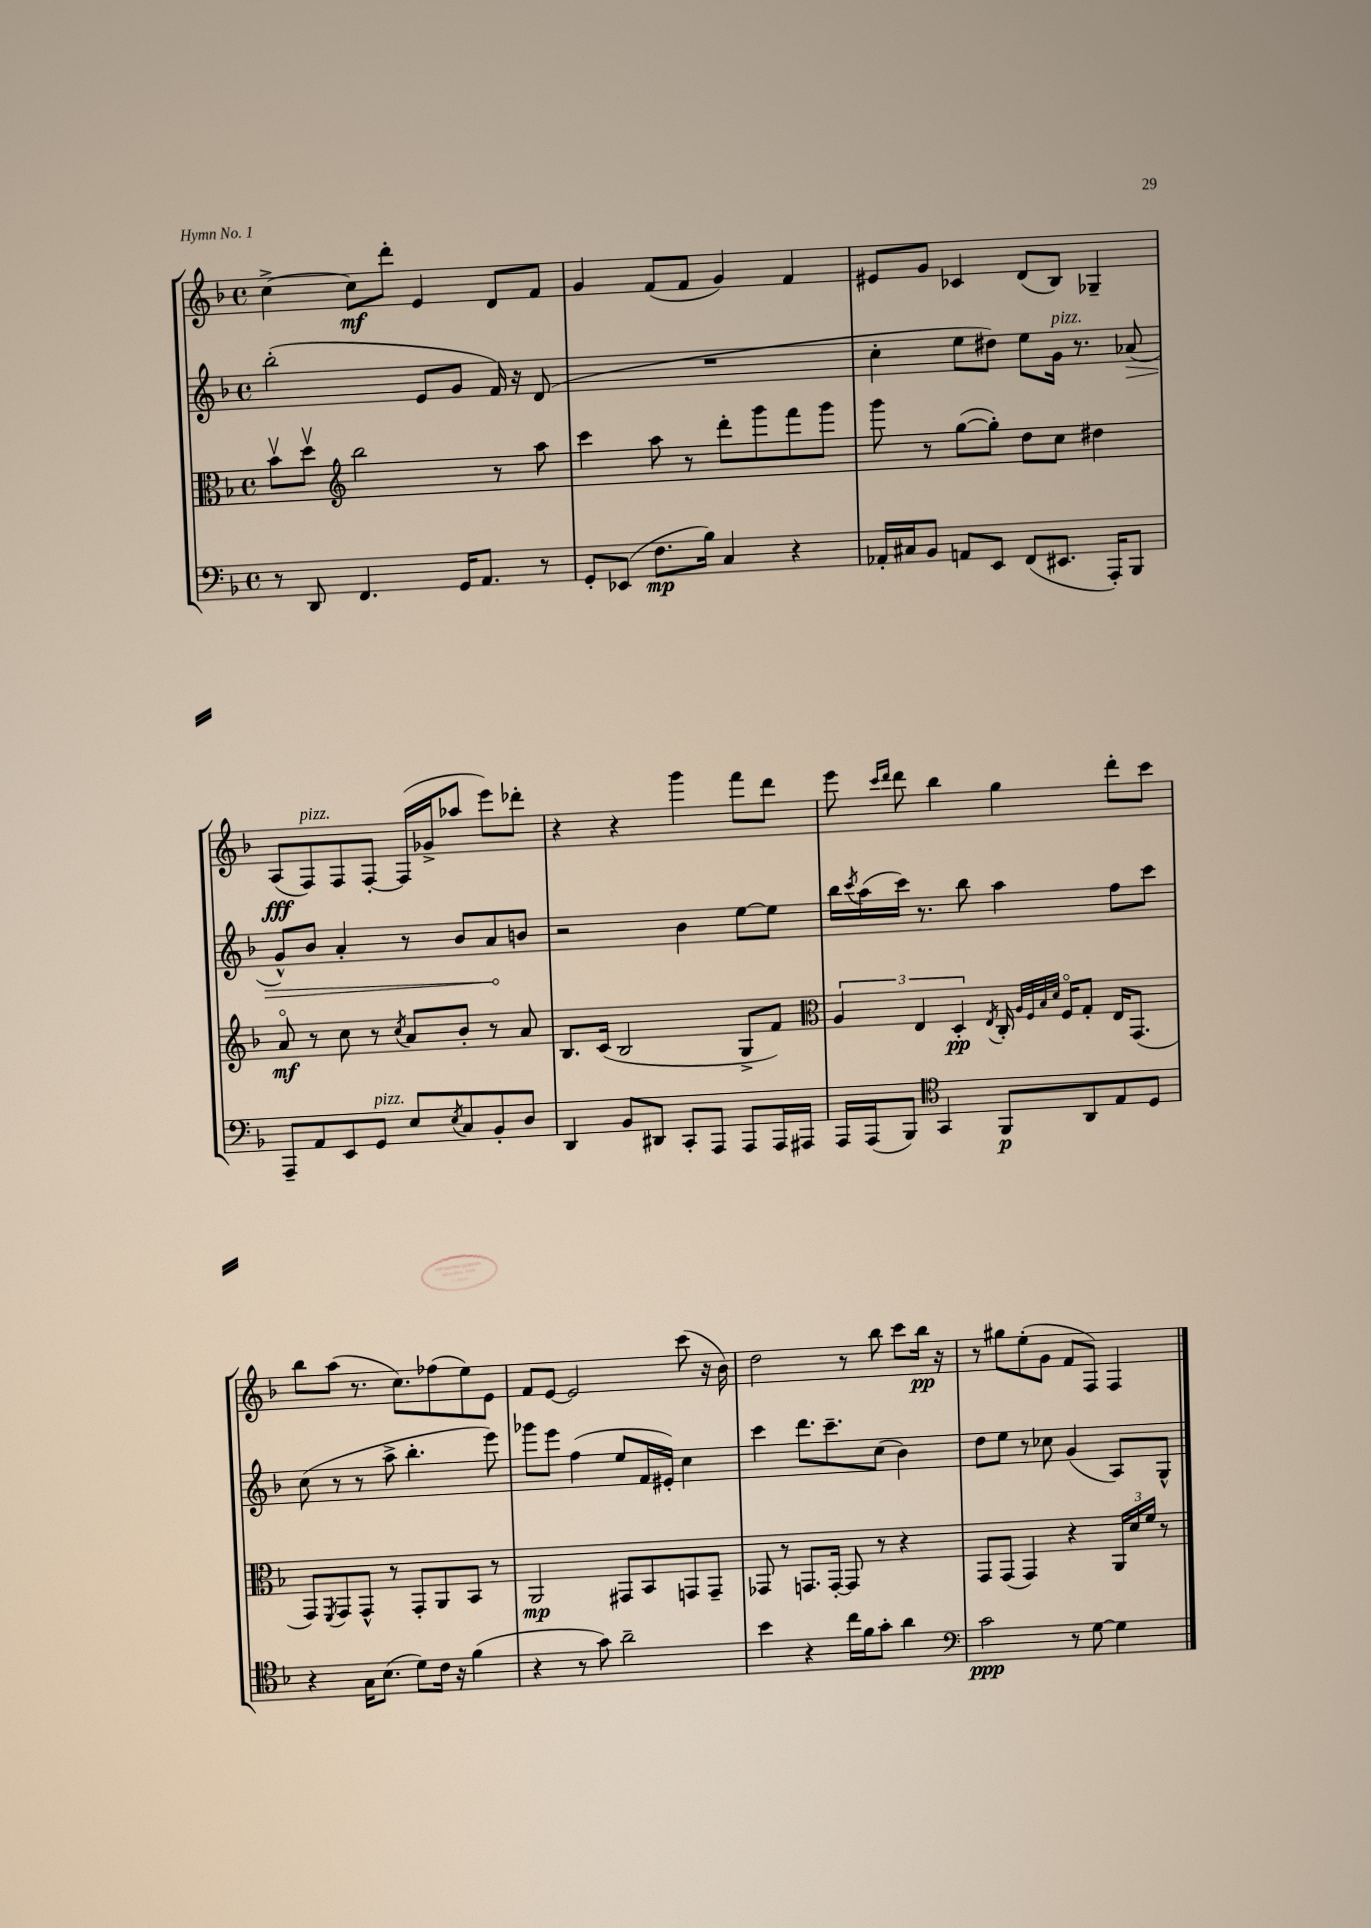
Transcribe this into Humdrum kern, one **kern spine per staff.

**kern	**dynam	**kern	**dynam	**kern	**dynam	**kern	**dynam
*part4	*part4	*part3	*part3	*part2	*part2	*part1	*part1
*staff4	*staff4	*staff3	*staff3	*staff2	*staff2	*staff1	*staff1
*clefF4	*	*clefC3	*	*clefG2	*	*clefG2	*
*k[b-]	*	*k[b-]	*	*k[b-]	*	*k[b-]	*
*M4/4	*	*M4/4	*	*M4/4	*	*M4/4	*
*met(c)	*	*met(c)	*	*met(c)	*	*met(c)	*
=127	=127	=127	=127	=127	=127	=127	=127
8r	.	8b-v\L	.	(2bb-'\	.	[4cc^\	.
8DD/	.	8ddv\J	.	.	.	.	.
*	*	*clefG2	*	*	*	*	*
4.FF/	.	2bb-\	.	.	.	8cc\L]	mf
.	.	.	.	.	.	8ddd'\J	.
.	.	.	.	8e/L	.	4e/	.
16GG/KL	.	.	.	8g/J	.	.	.
8.AA/J	.	.	.	.	.	.	.
.	.	8r	.	16f/)	.	8d/L	.
.	.	.	.	16r	.	.	.
8r	.	8aa\	.	(8d/	.	8f/J	.
=128	=128	=128	=128	=128	=128	=128	=128
8GG'/L	.	4ccc\	.	1r	.	4g/	.
(8EE-X/J	.	.	.	.	.	.	.
8.F\L	mp	8aa\	.	.	.	(8f/L	.
.	.	8r	.	.	.	8f/J	.
16B-\Jk)	.	.	.	.	.	.	.
4C/	.	8ddd'\L	.	.	.	4g/)	.
.	.	8ggg\	.	.	.	.	.
4r	.	8fff\	.	.	.	4f/	.
.	.	8ggg\J	.	.	.	.	.
=129	=129	=129	=129	=129	=129	=129	=129
16AA-X'/LL	.	8ggg\	.	4cc'\	.	8e#X/L	.
16C#X/J	.	.	.	.	.	.	.
8BB-/J	.	8r	.	.	.	8g/J	.
8AAn/L	.	([8gg\L	.	8ee\L	.	4c-X/	.
8EE/J	.	8gg'\J])	.	8dd#X\J)	.	.	.
(8FF/L	.	8dd\L	.	8ee\L	.	(8d/L	.
!	!	!	!	!LO:TX:a:i:t=pizz.	!	!	!
8.EE#X/J	.	8cc\J	.	16g\Jk	.	8B-/J)	.
.	.	.	.	8.r	.	.	.
.	.	4dd#X\	.	.	.	4G-X~/	.
16AAA'/KL)	.	.	.	.	.	.	.
!	!	!	!	!	!LO:HP:b	!	!
8BBB-/J	.	.	.	(8a-X/	>	.	.
!!LO:LB:g=z
=130	=130	=130	=130	=130	=130	=130	=130
8AAA~/L	.	8a/	mf	8g^^/L)	.	(8A/L	fff
!	!	!	!	!	!	!LO:TX:a:i:t=pizz.	!
8AA/	.	8r	.	8b-/J	.	8F/)	.
8EE/	.	8cc\	.	4a'/	.	8F/	.
!LO:TX:a:i:t=pizz.	!	!	!	!	!	!	!
8GG/J	.	8r	.	.	.	[8F'/J	.
.	.	8qcc/	.	.	.	.	.
8E/L	.	8a/L	.	8r	.	(16F/LL]	.
.	.	.	.	.	.	16g-X^/J	.
8qE/	.	.	.	.	.	.	.
8C/	.	8b-'/J	.	8b-/L	.	8aa-X/J	.
8BB-'/	.	8r	.	8a/	.	8eee\L)	.
8D/J	.	8a/	.	8bn/J	]	8ddd-X'\J	.
=131	=131	=131	=131	=131	=131	=131	=131
4DD/	.	8.B-/L	.	2r	.	4r	.
.	.	(16c/Jk	.	.	.	.	.
8BB-/L	.	2B-/	.	.	.	4r	.
8DD#X/J	.	.	.	.	.	.	.
8CC'/L	.	.	.	4b-\	.	4ggg\	.
8AAA/J	.	.	.	.	.	.	.
8AAA/L	.	8G^/L	.	[8ee\L	.	8fff\L	.
16AAA/L	.	8f/J)	.	8ee\J]	.	8ddd\J	.
16AAA#X/JJ	.	.	.	.	.	.	.
=132	=132	=132	=132	=132	=132	=132	=132
*	*	*clefC3	*	*	*	*	*
16AAA/LL	.	6A/	.	16bb-\LL	.	8eee\	.
.	.	.	.	8qccc/	.	.	.
(16AAA/J	.	.	.	(16aa\	.	.	.
.	.	.	.	.	.	16qqccc/LL	.
.	.	.	.	.	.	16qqddd/JJ	.
8BBB-/J)	.	.	.	16ccc\JJ)	.	8ddd\	.
.	.	6E/	.	.	.	.	.
.	.	.	.	8.r	.	.	.
*clefC4	*	*	*	*	*	*	*
4GG/	.	.	.	.	.	4bb-\	.
.	.	6D'/	pp	.	.	.	.
.	.	.	.	8bb-\	.	.	.
.	.	8qE/	.	.	.	.	.
8FF/L	p	16C'/	.	4aa\	.	4gg\	.
.	.	32qqA/LLL	.	.	.	.	.
.	.	32qqF/	.	.	.	.	.
.	.	32qqB-/	.	.	.	.	.
.	.	32qqd/JJJ	.	.	.	.	.
.	.	16F/KL	.	.	.	.	.
8AA/	.	8G'/J	.	.	.	.	.
8E/	.	16E/KL	.	8ff\L	.	8ddd'\L	.
.	.	(8.GG/J	.	.	.	.	.
8D/J	.	.	.	8ccc\J	.	8ccc\J	.
!!LO:LB:g=z
=133	=133	=133	=133	=133	=133	=133	=133
4r	.	8GG/L)	.	(8cc\	.	8bb-\L	.
.	.	8qFF/	.	.	.	.	.
.	.	8GG/	.	8r	.	(8aa\J	.
16G\KL	.	8GG^^/J	.	8r	.	8.r	.
(8.B-\J	.	.	.	.	.	.	.
.	.	8r	.	8aa^\	.	.	.
.	.	.	.	.	.	8.cc\L)	.
8d\L)	.	8GG'/L	.	4.bb-'\	.	.	.
16c\Jk	.	8AA/	.	.	.	(8ff-X\	.
16r	.	.	.	.	.	.	.
(4f\	.	8BB-/J	.	.	.	8ee\)	.
.	.	8r	.	8eee\)	.	8e\J	.
=134	=134	=134	=134	=134	=134	=134	=134
4r	.	2AA/	mp	8ggg-X\L	.	8f/L	.
.	.	.	.	8eee\J	.	[8e/J	.
8r	.	.	.	(4ff\	.	2e/]	.
8g\)	.	.	.	.	.	.	.
2a~\	.	8GG#X/L	.	8ee/L	.	.	.
.	.	8BB-/	.	16f/L	.	.	.
.	.	.	.	16e#X'/JJ)	.	.	.
.	.	8GGn/	.	4cc\	.	(8ccc\	.
.	.	8GG~/J	.	.	.	16r	.
.	.	.	.	.	.	16b-\)	.
=135	=135	=135	=135	=135	=135	=135	=135
4b-\	.	8GG-X/	.	4ccc\	.	2dd\	.
.	.	8r	.	.	.	.	.
4r	.	8.GGn/L	.	8.ddd\L	.	.	.
.	.	[16GG'/Jk	.	8.ccc~\	.	.	.
16cc\LL	.	8GG/]	.	.	.	8r	.
16f\J	.	.	.	.	.	.	.
8g'\J	.	8r	.	(8cc\J	.	8bb-\	.
4a\	.	4r	.	4b-\)	.	8ccc\L	.
.	.	.	.	.	.	16bb-\Jk	pp
.	.	.	.	.	.	16r	.
=136	=136	=136	=136	=136	=136	=136	=136
*clefF4	*	*	*	*	*	*	*
2c\	ppp	8GG/L	.	8dd\L	.	8r	.
.	.	(8GG/J	.	8ee\J	.	8gg#X\L	.
.	.	4GG/)	.	8r	.	(8ee'\	.
.	.	.	.	8cc-X\	.	8g\J	.
8r	.	4r	.	(4g/	.	8f/L	.
[8G\	.	.	.	.	.	8F/J)	.
4G\]	.	24AA/LL	.	8A/L)	.	4F/	.
.	.	24d/	.	.	.	.	.
.	.	24f/JJ	.	.	.	.	.
.	.	8r	.	8G^^/J	.	.	.
==	==	==	==	==	==	==	==
*-	*-	*-	*-	*-	*-	*-	*-
